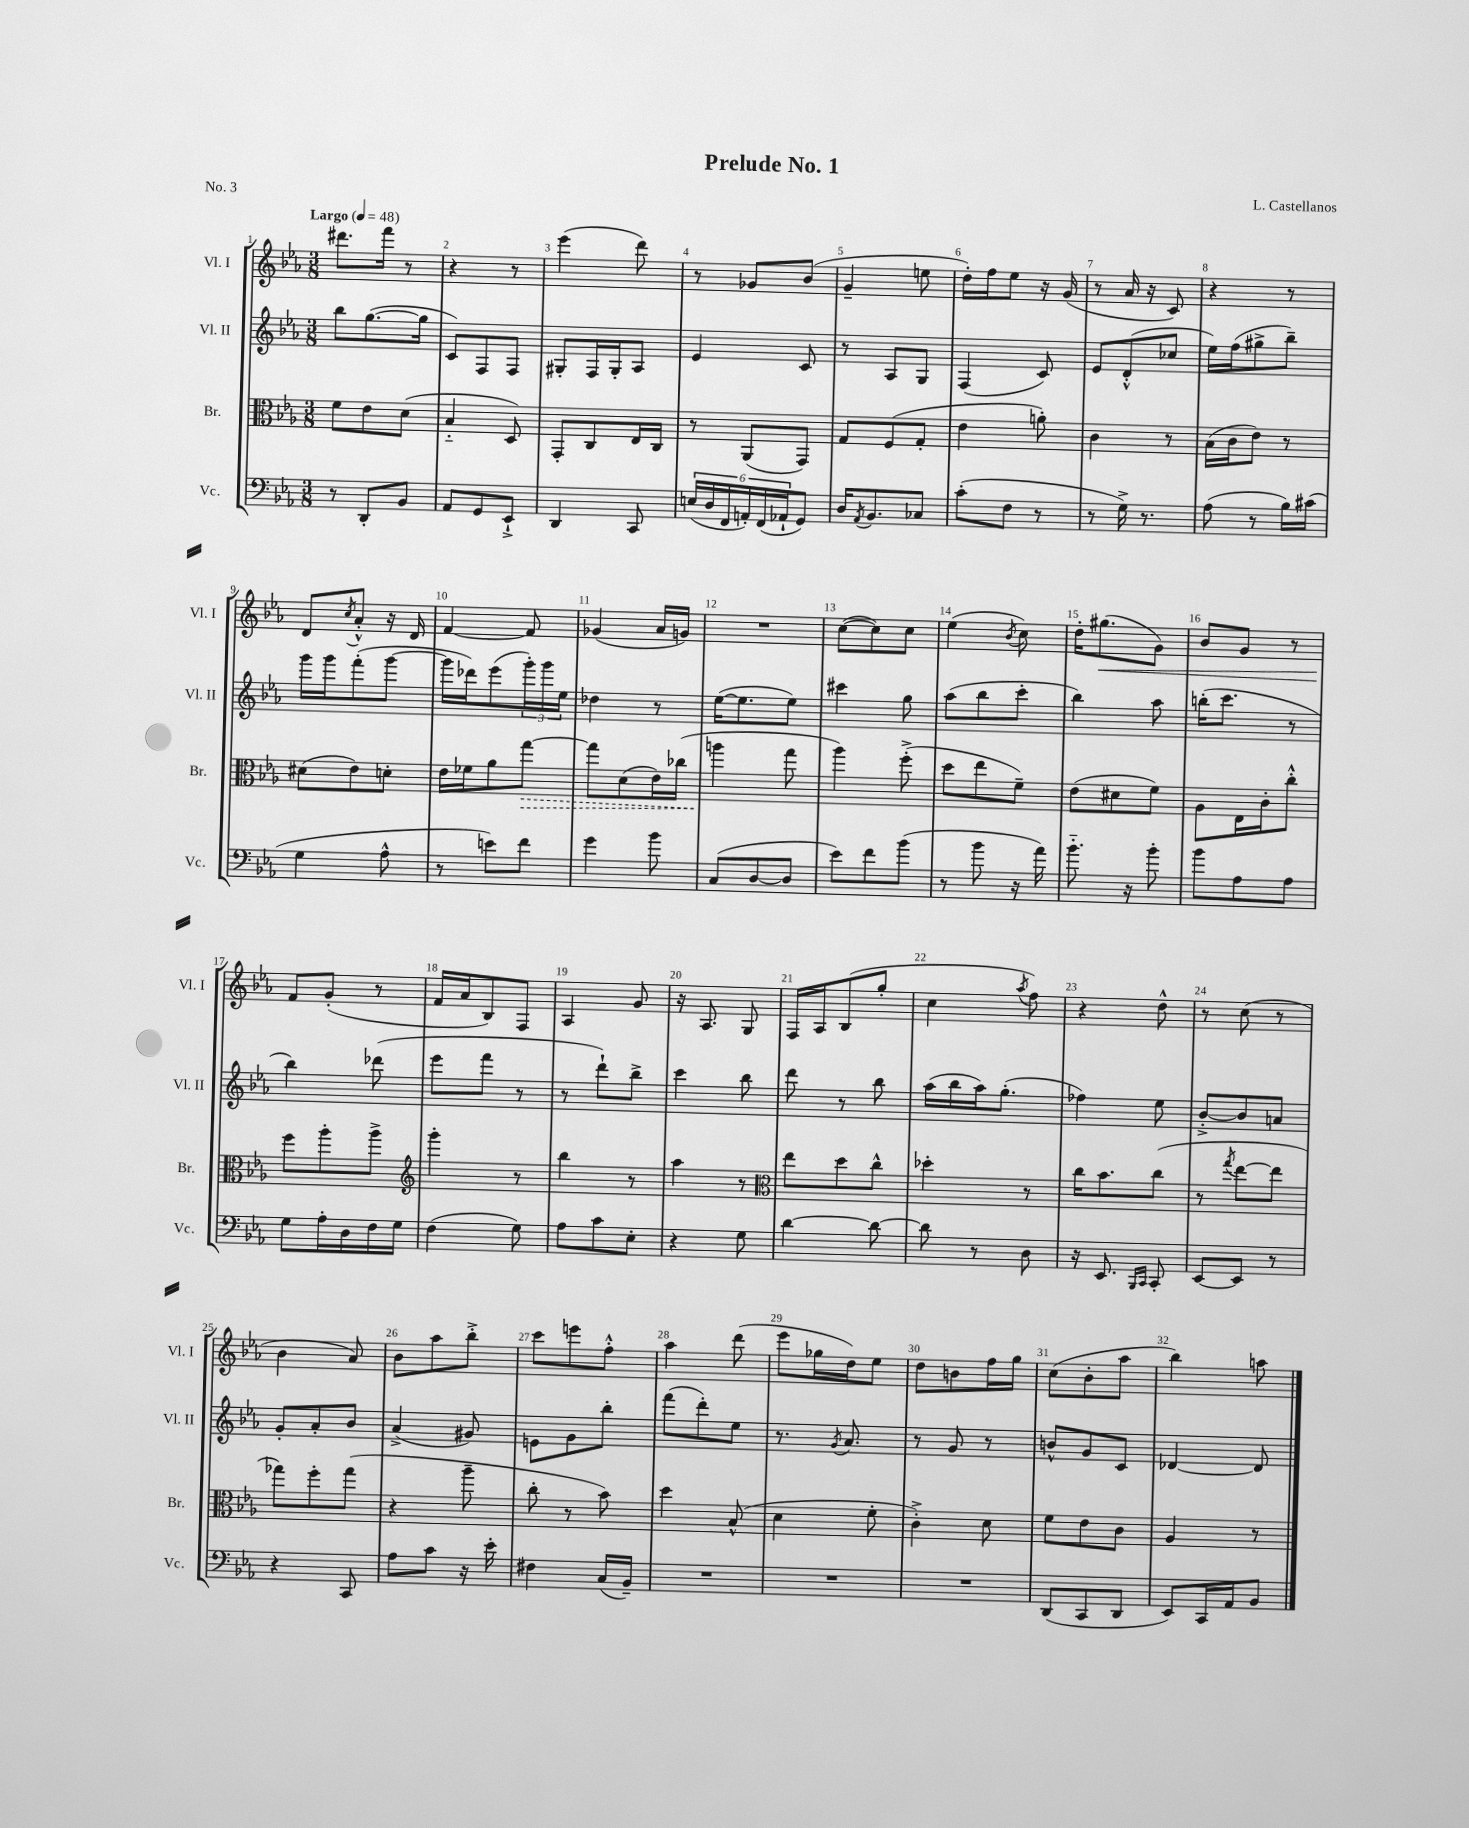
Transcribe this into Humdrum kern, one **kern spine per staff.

**kern	**kern	**kern	**kern
*staff4	*staff3	*staff2	*staff1
*clefF4	*clefC3	*clefG2	*clefG2
*k[b-e-a-]	*k[b-e-a-]	*k[b-e-a-]	*k[b-e-a-]
*M3/8	*M3/8	*M3/8	*M3/8
*MM48	*MM48	*MM48	*MM48
8r	8f\L	8bb-\L	8.ddd#\L
8DD'/L	8e-\	([8.gg\	.
.	.	.	16fff\Jk
8BB-/J	(8d\J	.	8r
.	.	16gg\]Jk	.
=	=	=	=
8AA-/L	4B-'~/	8c/L)	4r
8GG/	.	8F/	.
8EE-`^/J	8D/)	8F/J	8r
=	=	=	=
4DD/	8GG'/L	8G#'/L	(4eee-\
.	8C/	16F/L	.
.	.	16G#'/J	.
8CC/	16E-/L	8A-/J	8ddd\)
.	16C/JJ	.	.
=	=	=	=
(24E/LL	8r	4e-/	8r
24D/	.	.	.
24FF/	.	.	.
24AA'/)	(8AA-/L	.	8g-/L
(24FF/	.	.	.
24AA-`/J	.	.	.
8GG/J)	8GG/J)	8c/	(8b-/J
=	=	=	=
16D/LK	8G/L	8r	4g~/
8qAA-/	.	.	.
8.BB-/	.	.	.
.	(8F/	8A-/L	.
8C-/J	8G'/J	8G/J	8ee\
=	=	=	=
(8c'\L	4e-\	(4F/	16dd'\LL)
.	.	.	16ff\J
8F\J	.	.	8ee-\J
8r	8a'\)	8c/)	16r
.	.	.	(16g/
=	=	=	=
8r	4c\	8e-/L	8r
16G^\)	.	(8d'^^/	16a-/
8.r	.	.	16r
.	8r	8cc-/J	8c/)
=	=	=	=
(8A-\	(16B-\LL	16ee-\LL)	4r
.	16c\J	(16ff\J	.
8r	8e-\J)	8gg#^\	.
16B-\LL)	8r	8bb-~\J)	8r
(16c#\JJ	.	.	.
=	=	=	=
4G\	(8d#\L	16ggg\LL	8d/L
.	.	16ggg\J	.
.	.	.	8qcc/
.	8e-\)	(8fff'\	8a-'^^/J
8A-^^\	8d'\J	[8ggg\J	16r
.	.	.	16d/
=	=	=	=
8r	16e-\LL	16ggg\]LL	[4f/
.	16f-\J	16ddd-\J)	.
8e\L)	8a-\	(8eee-\	.
8f\J	[8gg\J	24ggg'\L)	8f/]
.	.	24ggg\	.
.	.	24ee-\JJ	.
=	=	=	=
4g\	8gg\]L	4dd-\	(4g-/
.	(8d\	.	.
8b-\	16e-\L)	8r	16a-/LL
.	(16cc-\JJ	.	16g/JJ)
=	=	=	=
(8C/L	4aa\	([16ee-\LK	4.r
.	.	8.ee-\]	.
[8D/	.	.	.
8D/]J	8gg\	8ee-\J)	.
=	=	=	=
8e-\L)	4aa-\)	4ccc#\	([8cc\L
8f\	.	.	8cc\])
(8b-\J	(8ff'^\	8gg\	8cc\J
=	=	=	=
8r	8dd\L	(8aa-\L	(4ee-\
8b-\	8ee-\	8bb-\	.
.	.	.	8qb-/
16r	8f~\J)	8ccc'\J	8cc\)
16a-\)	.	.	.
=	=	=	=
8.b-'~\	(8e-\L	4bb-\)	16dd'\LK
.	.	.	(8.gg#\
.	8d#\	.	.
16r	.	.	.
8b-'\	8f\J)	8aa-\	8g\J)
=	=	=	=
8b-\L	8A-\L	(16bb'\LK	8b-/L
.	.	8.ccc\J	.
8A-\	16E-\L	.	8g/J
.	16c'\J	.	.
8A-\J	8cc'^^\J	8r	8r
=	=	=	=
8G\L	8ff\L	4bb-\)	8f/L
16A-'\L	8aa-'\	.	(8g'/J
16D\	.	.	.
16F\	8aa-^\J	(8ddd-\	8r
16G\JJ	.	.	.
=	=	=	=
*	*clefG2	*	*
(4F\	4ggg'\	8eee-\L	16f/LL
.	.	.	16a-/J
.	.	8fff\J	8B-/)
8G\)	8r	8r	8F/J
=	=	=	=
8A-\L	4bb-\	8r	4A-/
8c\	.	8ddd`\L)	.
8E-'\J	8r	8bb-^\J	8g/
=	=	=	=
4r	4aa-\	4ccc\	16r
.	.	.	8.A-/
8G\	8r	8bb-\	8G/
=	=	=	=
*	*clefC3	*	*
[4d\	8ee-\L	8ddd\	16F/LL
.	.	.	16A-/J
.	8dd\	8r	(8B-/
8d\_	8cc^^\J	8bb-\	8gg'/J
=	=	=	=
8d\]	4dd-'\	(16aa-\LL	4cc\
.	.	16bb-\	.
8r	.	16aa-\J)	.
.	.	(8.gg'\J	.
.	.	.	8qaa-/
8D\	8r	.	8ff\)
=	=	=	=
16r	16cc\LK	4ff-\)	4r
8.EE-/	8.b-\	.	.
16qqBBB-/LL	.	.	.
16qqCC/JJ	.	.	.
8CC'/	(8cc\J	8ee-\	8dd^^\
=	=	=	=
[8EE-/L	8r	[8b-'^/L	8r
.	8qgg/	.	.
8EE-/]J	[8ee-\L	8b-/]	(8cc\
8r	8ee-\]J	8a/J	8r
=	=	=	=
4r	8gg-\L)	8g'/L	4b-\
.	8ff'\	8a-'/	.
8CC/	(8gg-\J	8b-/J	8a-/)
=	=	=	=
8A-\L	4r	(4a-^/	8b-\L
8c\J	.	.	8aa-\
16r	8aa-~\	8g#/)	8bb-'^\J
16e-'\	.	.	.
=	=	=	=
4F#\	8cc'\	8e\L	8ccc\L
.	8r	8g\	8eee\
(16C/LL	8b-\)	8bb-'\J	8ff'^^\J
16BB-~/JJ)	.	.	.
=	=	=	=
4.r	4dd\	(8fff\L	4aa-\
.	.	8ddd'\)	.
.	(8B-^^/	8ee-\J	(8ddd\
=	=	=	=
4.r	4d\	8.r	8eee-\L
.	.	.	16gg-\L
.	.	8qg/	.
.	.	8.a-/	16dd\J)
.	8f'\	.	8ee-\J
=	=	=	=
4.r	4c'^\)	8r	8dd\L
.	.	8g/	8b\
.	8d\	8r	16ff\L
.	.	.	16gg\JJ
=	=	=	=
(8DD/L	8f\L	8b^^/L	(8cc\L
8CC/	8e-\	8g/	8b-'\
8DD/J	8c\J	8c/J	8aa-\J
=	=	=	=
8EE-/L)	4A-/	[4d-/	4bb-\)
16CC/L	.	.	.
16AA-/J	.	.	.
8BB-/J	8r	8d-/]	8aa\
==	==	==	==
*-	*-	*-	*-
